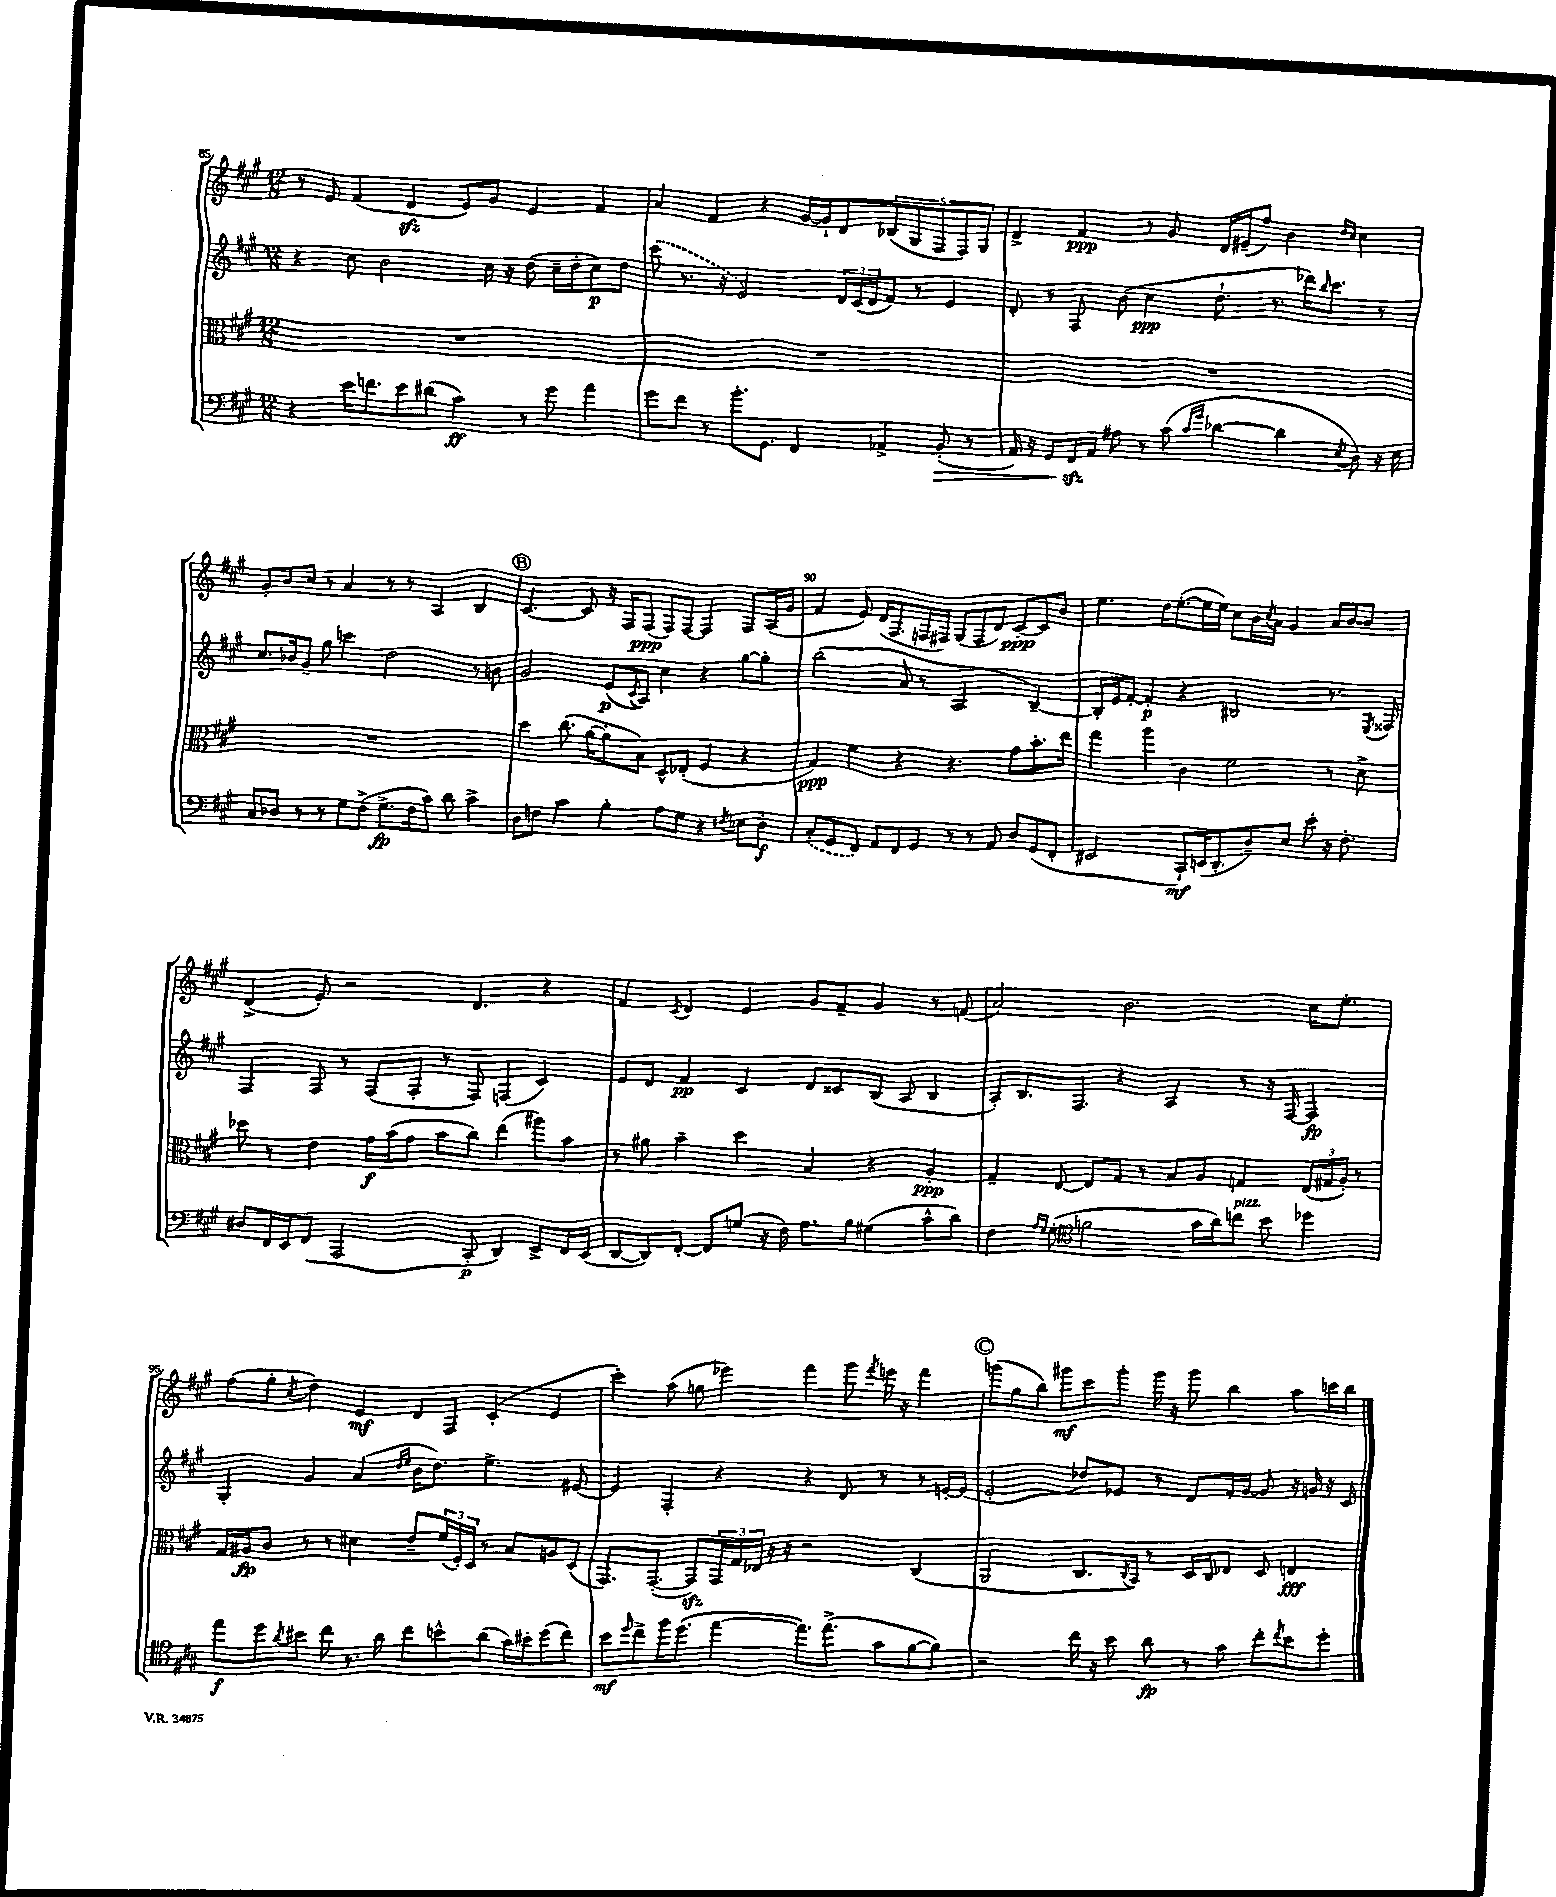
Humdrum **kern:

**kern	**dynam	**kern	**dynam	**kern	**dynam	**kern	**dynam
*part4	*part4	*part3	*part3	*part2	*part2	*part1	*part1
*staff4	*staff4	*staff3	*staff3	*staff2	*staff2	*staff1	*staff1
*clefF4	*	*clefC3	*	*clefG2	*	*clefG2	*
*k[f#c#g#]	*	*k[f#c#g#]	*	*k[f#c#g#]	*	*k[f#c#g#]	*
*M12/8	*	*M12/8	*	*M12/8	*	*M12/8	*
=85	=85	=85	=85	=85	=85	=85	=85
4r	.	1.r	.	4r	.	8r	.
.	.	.	.	.	.	8e/	.
16e\KL	.	.	.	8cc#\	.	(4f#/	.
8.fn\	.	.	.	.	.	.	.
.	.	.	.	2b\	.	.	.
8e\	.	.	.	.	.	4dzz/	.
(8d#X\J	.	.	.	.	.	.	.
4c#\)	ff	.	.	.	.	8e/L)	.
.	.	.	.	16cc#\	.	8g#/J	.
.	.	.	.	16r	.	.	.
8r	.	.	.	(8dd\	.	4e/	.
8g#\	.	.	.	16cc#~\LL	.	.	.
.	.	.	.	16dd'\J	.	.	.
4a\	.	.	.	8cc#\)	p	4f#/	.
.	.	.	.	8dd\J	.	.	.
=86	=86	=86	=86	=86	=86	=86	=86
8g#\L	.	1.r	.	(8ccc#\	.	4a/	.
8f#\J	.	.	.	8.r	.	.	.
8r	.	.	.	.	.	4f#/	.
.	.	.	.	16r	.	.	.
8.b'\L	.	.	.	2e/)	.	.	.
.	.	.	.	.	.	4r	.
8.GG#\J	.	.	.	.	.	.	.
4FF#/	.	.	.	.	.	[16g#/LL	.
.	.	.	.	.	.	16g#`/J]	.
.	.	.	.	24d/LL	.	8d/	.
.	.	.	.	(24c#/	.	.	.
.	.	.	.	24d/J	.	.	.
4AA-X^/	.	.	.	8f#/J)	.	(10B-X/	.
.	.	.	.	.	.	10G#/	.
.	.	.	.	8r	.	.	.
.	.	.	.	.	.	10F#/	.
!	!LO:HP:b	!	!	!	!	!	!
(8BB'/	>	.	.	4e/	.	.	.
.	.	.	.	.	.	10F#/)	.
8r	.	.	.	.	.	.	.
.	.	.	.	.	.	10G#/J	.
=87	=87	=87	=87	=87	=87	=87	=87
16AA/)	.	1.r	.	8d'/	.	4d^/	.
16r	.	.	.	.	.	.	.
8GG#/L	.	.	.	8r	.	.	.
16FF#zz/L	.	.	.	8F#/	.	4f#/	ppp
16AA/JJ	]	.	.	.	.	.	.
8A#X\	.	.	.	(8b\	.	.	.
8r	.	.	.	4cc#\	ppp	8r	.
(8c#\	.	.	.	.	.	8g#/	.
16qqc#/LL	.	.	.	.	.	.	.
16qqg#/JJ	.	.	.	.	.	.	.
[4d-X\	.	.	.	8.dd`\	.	16d/LL	.
.	.	.	.	.	.	(16e#X~/J	.
.	.	.	.	.	.	8ff#/J)	.
.	.	.	.	8.r	.	.	.
4d-\]	.	.	.	.	.	4b\	.
.	.	.	.	16ddd-X\KL)	.	.	.
.	.	.	.	16qqbb/	.	.	.
.	.	.	.	8.ccc#\J	.	.	.
.	.	.	.	.	.	16qqdd/LL	.
8qE/	.	.	.	.	.	16qqcc#/JJ	.
8D\)	.	.	.	.	.	4cc#\	.
16r	.	.	.	8r	.	.	.
16E\	.	.	.	.	.	.	.
!!LO:LB:g=z
=88	=88	=88	=88	=88	=88	=88	=88
8C#/L	.	1.r	.	8.cc#/L	.	8g#'/L	.
8D-X/J	.	.	.	.	.	8b/	.
.	.	.	.	16b-X/k	.	.	.
8r	.	.	.	8g#~/J	.	8cc#/J	.
8r	.	.	.	8gg#\	.	8r	.
8G#\L	.	.	.	4cccn\	.	4a/	.
(8F#^\J	.	.	.	.	.	.	.
8.G#^\L	fp	.	.	2dd\	.	8r	.
.	.	.	.	.	.	8r	.
16F#\k	.	.	.	.	.	.	.
8c#\J)	.	.	.	.	.	4A/	.
8d\	.	.	.	.	.	.	.
4c#^\	.	.	.	8r	.	4B/	.
.	.	.	.	8bn\	.	.	.
!!LO:REH:place=s1:t=B
=89	=89	=89	=89	=89	=89	=89	=89
8D\L	.	4dd\	.	2g#/	.	[4.c#/	.
8Fn\J	.	.	.	.	.	.	.
4c#\	.	(8.cc#\	.	.	.	.	.
.	.	.	.	.	.	8c#/]	.
.	.	[16a\KL	.	.	.	.	.
4B'\	.	8a'\]	.	(8e/L	p	16r	.
.	.	.	.	.	.	16F#/KL	.
.	.	.	.	8qc#/	.	.	.
.	.	8B\J)	.	8A/J)	.	(8F#/J	ppp
8A\L	.	8D^^/L	.	4cc#\	.	8F#/L)	.
8G#\J	.	(8E-X'/J	.	.	.	[8F#/J	.
4r	.	4F#/	.	4r	.	4F#/]	.
8qF#X/	.	.	.	.	.	.	.
8E-X\L	.	4r	.	[8gg#\L	.	8F#/L	.
8D'\J	f	.	.	8gg#'\J]	.	(16A/L	.
.	.	.	.	.	.	16g#/JJ	.
=90	=90	=90	=90	=90	=90	=90	=90
(8C#'/L	.	4G#/)	ppp	(2bb\	.	4f#/	.
8GG#/	.	.	.	.	.	.	.
8FF#/J)	.	4f#\	.	.	.	8e/)	.
8AA/L	.	.	.	.	.	(16d/KL	.
.	.	.	.	.	.	8.F#/	.
8FF#/	.	4r	.	8a/	.	.	.
8GG#/J	.	.	.	8r	.	16Fn/L	.
.	.	.	.	.	.	16F#X/JJ)	.
8r	.	4.r	.	2A/	.	(8G#/L	.
8r	.	.	.	.	.	8F#/	.
8AA/	.	.	.	.	.	8d/J)	.
8D/L	.	8g#\L	.	.	.	[8c#'/L	ppp
(8GG#/	.	8.b'\	.	[4B~/)	.	8c#/]	.
8FF#'/J	.	.	.	.	.	8b/J	.
.	.	16ee\Jk	.	.	.	.	.
=91	=91	=91	=91	=91	=91	=91	=91
2EE#X/	.	4gg#\	.	16B'/LL]	.	4.ee\	.
.	.	.	.	16e/J	.	.	.
.	.	.	.	[8f#'/J	.	.	.
.	.	4aa\	.	4f#'/]	p	.	.
.	.	.	.	.	.	16dd\KL	.
.	.	.	.	.	.	([8.ee'\	.
8CC#`/L)	mf	4c#\	.	4r	.	.	.
(16EEn/K	.	.	.	.	.	16ee\L]	.
8.DD'/	.	.	.	.	.	16ee\JJ)	.
.	.	2f#\	.	2B#X/	.	8cc#\L	.
8D~/)	.	.	.	.	.	16b\L	.
.	.	.	.	.	.	8qcc#/	.
.	.	.	.	.	.	16a\JJ	.
8E/J	.	.	.	.	.	4g#/	.
8e'\	.	.	.	.	.	.	.
16r	.	8r	.	8.r	.	16a/LL	.
8.F#'\	.	.	.	.	.	[16b/J	.
.	.	8d^\	.	.	.	8b/J]	.
.	.	.	.	8qE/	.	.	.
.	.	.	.	16F##X/	.	.	.
!!LO:LB:g=z
=92	=92	=92	=92	=92	=92	=92	=92
8D#X/L	.	8dd-X\	.	4F#/	.	(4d^/	.
16FF#/L	.	8r	.	.	.	.	.
16EE/J	.	.	.	.	.	.	.
(8FF#/J	.	4e\	.	8F#/	.	8e'/)	.
2AAA/	.	.	.	8r	.	2r	.
.	.	16g#\LL	f	(8F#/L	.	.	.
.	.	(16b\J	.	.	.	.	.
.	.	8g#\J	.	8F#'/J	.	.	.
.	.	8b\L	.	8r	.	.	.
8CC#'/	p	8cc#\J)	.	8F#/)	.	4.d/	.
4DD/)	.	(4ee\	.	(4Fn/	.	.	.
8EE^/L	.	8aa#X\L)	.	4c#/)	.	4r	.
16FF#/L	.	8b\J	.	.	.	.	.
(16EE/JJ	.	.	.	.	.	.	.
=93	=93	=93	=93	=93	=93	=93	=93
[8DD/L	.	8r	.	8e/L	.	4f#/	.
8DD/])	.	8a#X\	.	8d/J	.	.	.
.	.	.	.	.	.	8qc#/	.
[8FF#'/J	.	4b~\	.	4f#/	pp	4d/	.
8FF#/L]	.	.	.	.	.	.	.
(8Gn/J	.	4dd\	.	4c#/	.	4e/	.
16r	.	.	.	.	.	.	.
16F#\)	.	.	.	.	.	.	.
8.A\L	.	4B/	.	8d/L	.	8g#/L	.
.	.	.	.	8c##X/	.	8f#~/J	.
16B\Jk	.	.	.	.	.	.	.
(4G#X\	.	4r	.	(8B/J	.	4g#/	.
.	.	.	.	8A/	.	.	.
8c#^^\L	.	4A'/	ppp	4B/	.	8r	.
8d\J)	.	.	.	.	.	(8fn/	.
=94	=94	=94	=94	=94	=94	=94	=94
4F#\	.	4G#~/	.	8A'/L)	.	2a/)	.
.	.	.	.	8.B/	.	.	.
16qqA/LL	.	.	.	.	.	.	.
16qqG#/JJ	.	.	.	.	.	.	.
(8G#'\	.	[8E/	.	.	.	.	.
.	.	.	.	8.F#/J	.	.	.
*clefC4	*	*	*	*	*	*	*
2fn\	.	8E/L]	.	.	.	.	.
.	.	8G#/J	.	4r	.	2.b\	.
.	.	8r	.	.	.	.	.
.	.	8B/L	.	4A/	.	.	.
16g#\LL	.	8A/J	.	.	.	.	.
16a\J)	.	.	.	.	.	.	.
!LO:TX:a:i:t=pizz.	!	!	!	!	!	!	!
8ccn\J	.	4Gn/	.	8r	.	.	.
8b\	.	.	.	16r	.	.	.
.	.	.	.	[16F#/	.	.	.
4dd-X\	.	(24E/LL	.	4F#/]	fp	16cc#\KL	.
.	.	24G#X/	.	.	.	.	.
.	.	.	.	.	.	8.ee'\J	.
.	.	24A'/JJ)	.	.	.	.	.
.	.	8r	.	.	.	.	.
!!LO:LB:g=z
=95	=95	=95	=95	=95	=95	=95	=95
8ee\L	f	16G#/LL	.	4G#'/	.	(8ff#\L	.
.	.	16A#X/J	fp	.	.	.	.
8dd\	.	8c#/J	.	.	.	8gg#'\J	.
8qa/	.	.	.	.	.	8qcc#/	.
8b#X\J	.	8r	.	4g#/	.	4dd\)	.
8cc#\	.	8r	.	.	.	.	.
8.r	.	4d#X\	.	(4a/	.	4e/	mf
16a\	.	.	.	.	.	.	.
.	.	.	.	16qqdd/LL	.	.	.
.	.	.	.	16qqee/JJ	.	.	.
8cc#\L	.	8e~/L	.	16b\KL	.	8d/L	.
.	.	.	.	8.dd\J)	.	.	.
8bn^^\	.	(24f#/L	.	.	.	8F#/J	.
.	.	24F#'/)	.	.	.	.	.
.	.	24D/JJ	.	.	.	.	.
(8a\J	.	8r	.	4.ee^\	.	(4c#'/	.
16g#\LL)	.	8B/L	.	.	.	.	.
16b#X'\J	.	.	.	.	.	.	.
(8dd\	.	8An/	.	.	.	4e/	.
8cc#\J)	.	(8D/J	.	[8e#X/	.	.	.
=96	=96	=96	=96	=96	=96	=96	=96
8b\L	mf	8.GG#/L)	.	4e#/]	.	4ccc#'\)	.
16qqdd/	.	.	.	.	.	.	.
8cc#^\	.	.	.	.	.	.	.
.	.	([8.GG#'/J	.	.	.	.	.
16ff#\K	.	.	.	4F#'/	.	(8aa\	.
(8.dd\J	.	.	.	.	.	.	.
.	.	8GG#zz/L])	.	.	.	8ggn\	.
[4ee\	.	24GG#/L	.	4r	.	4eee-X\)	.
.	.	24G#/	.	.	.	.	.
.	.	24E-X/JJ	.	.	.	.	.
.	.	16r	.	.	.	.	.
.	.	16r	.	.	.	.	.
8.ee\L])	.	2r	.	4r	.	4fff#\	.
(8.ee^\J	.	.	.	.	.	.	.
.	.	.	.	8d/	.	8ggg#\	.
.	.	.	.	.	.	8qfff#/	.
8g#\L	.	.	.	8r	.	16eeen\	.
.	.	.	.	.	.	16r	.
[8f#\	.	(4C#/	.	8r	.	4fff#\	.
8f#\J])	.	.	.	[16en'/LL	.	.	.
.	.	.	.	(16e/JJ]	.	.	.
!!LO:REH:place=s1:t=C
=97	=97	=97	=97	=97	=97	=97	=97
2r	.	2AA/	.	2e'/	.	(8gggn\L	.
.	.	.	.	.	.	8gg#\	.
.	.	.	.	.	.	8bb\J)	.
.	.	.	.	.	.	8ggg#X\L	mf
16cc#\	.	8.C#/L	.	8dd-X/L)	.	8ccc#\	.
16r	.	.	.	.	.	.	.
8b\	.	.	.	8e-X/J	.	8ggg#'\J	.
.	.	8qC#/	.	.	.	.	.
.	.	16BB/Jk)	.	.	.	.	.
8a\	fp	8r	.	8r	.	16ggg#\	.
.	.	.	.	.	.	16r	.
8r	.	16D/LL	.	8d/L	.	8ggg#\	.
.	.	16C#/J	.	.	.	.	.
8g#\	.	8E-X/J	.	16f#'/L	.	4bb\	.
.	.	.	.	[16g#/JJ	.	.	.
8cc#'\L	.	8D/	.	8g#/]	.	.	.
8qcc#/	.	.	.	.	.	.	.
8b\	.	4En/	fff	16r	.	8aa\L	.
.	.	.	.	16gn/	.	.	.
8dd'\J	.	.	.	16r	.	16cccn\L	.
.	.	.	.	16c#/	.	16bb\JJ	.
==	==	==	==	==	==	==	==
*-	*-	*-	*-	*-	*-	*-	*-
